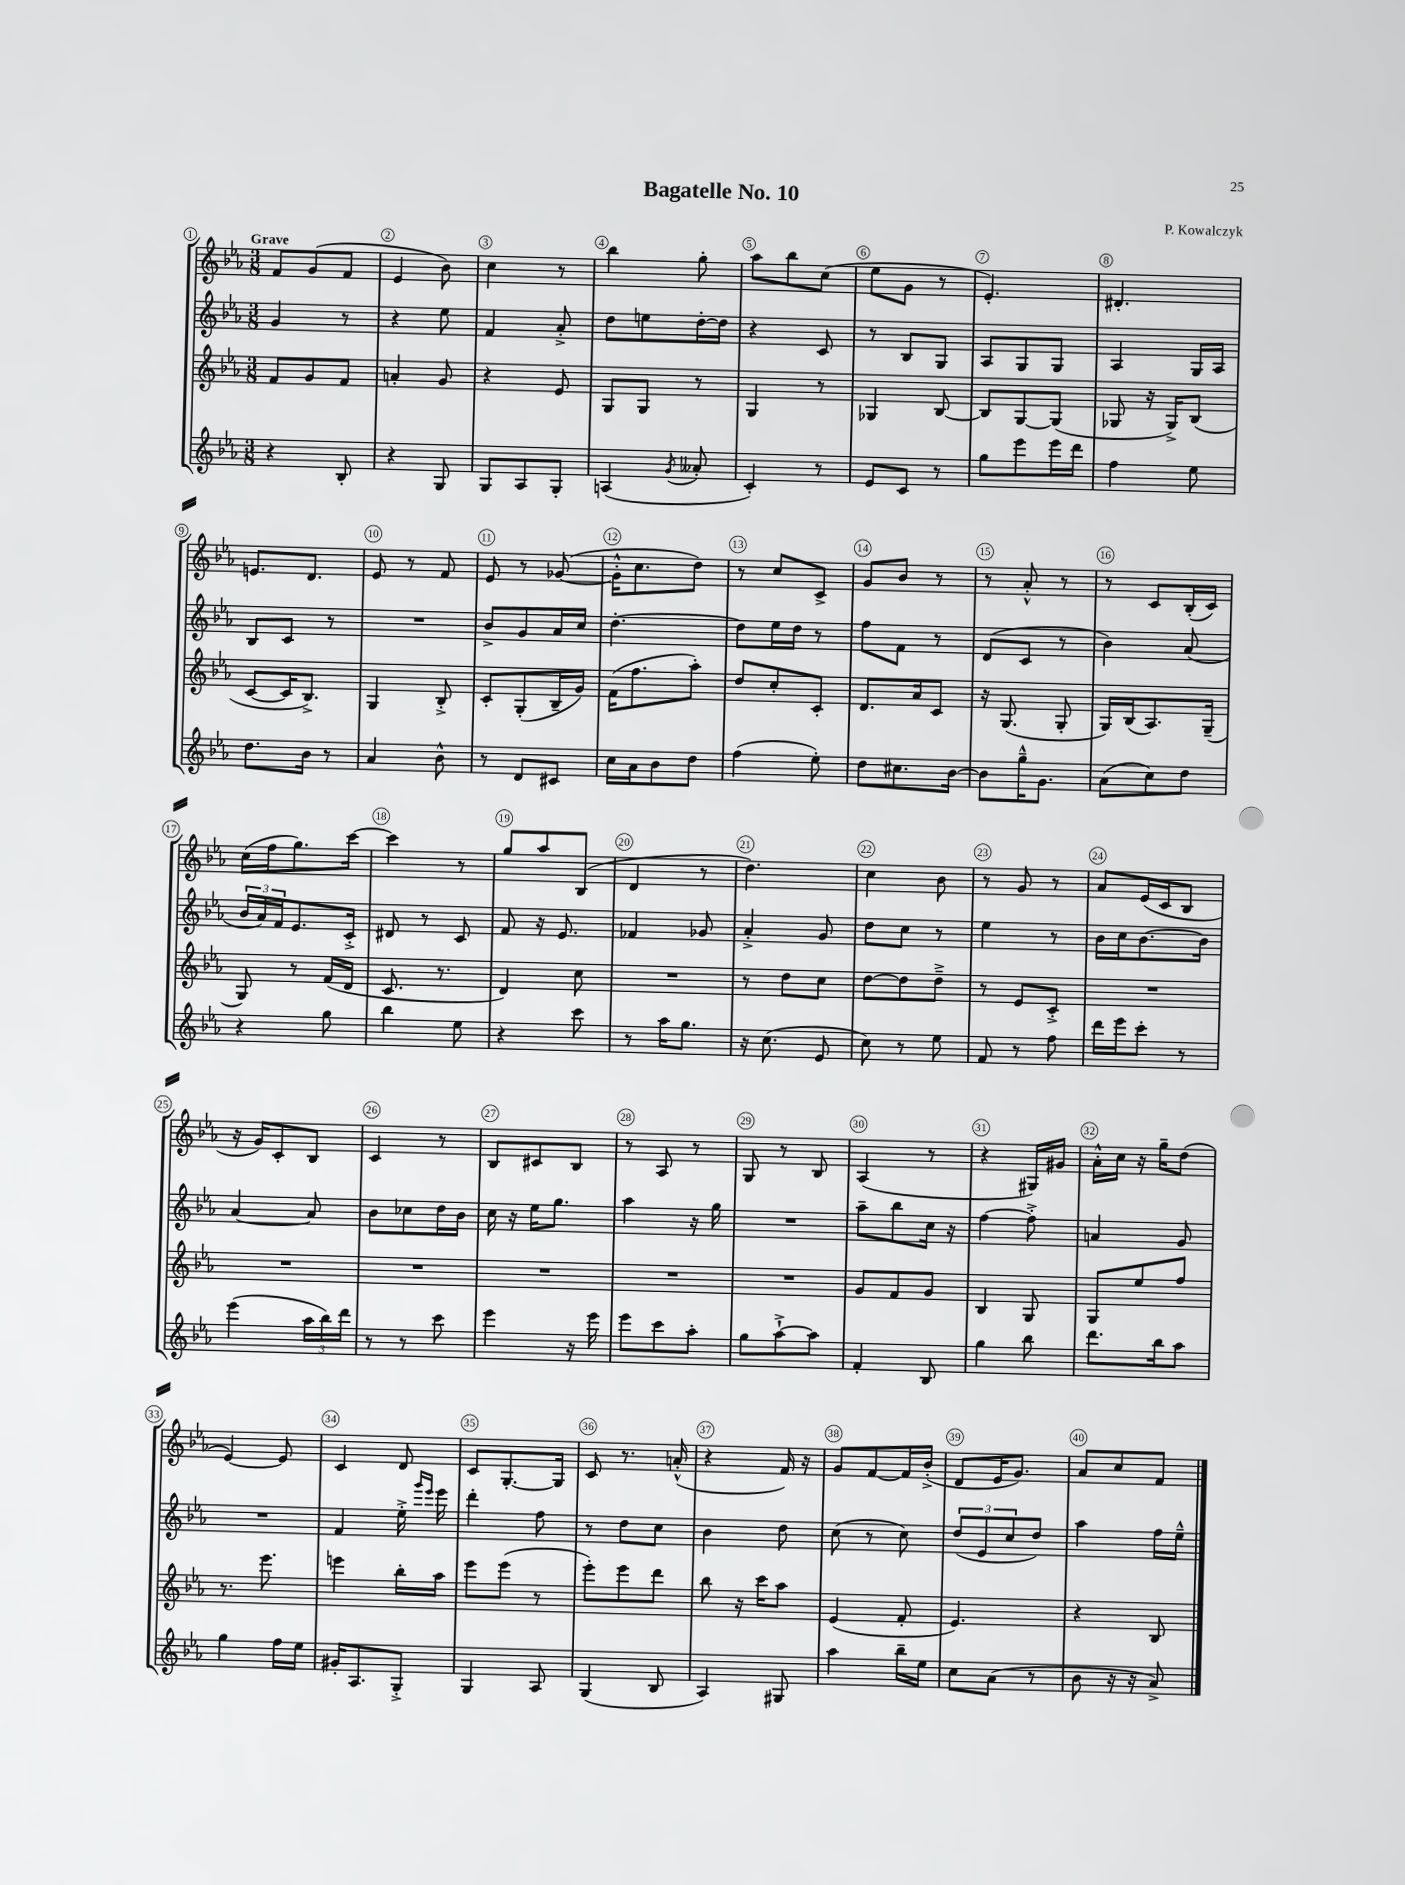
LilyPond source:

\header { title = "Bagatelle No. 10" composer = "P. Kowalczyk" }
<<
\new StaffGroup <<
\new Staff = "s0" {
    \clef treble \key ees \major \numericTimeSignature \time 3/8 \tempo "Grave"
    f'8 g'8( f'8 |
    ees'4 bes'8) |
    c''4 r8 |
    bes''4 g''8-. |
    aes''8 bes''8 c''8( |
    ees''8 g'8 r8 |
    ees'4.-.) |
    dis'4.-. |
    e'8. d'8. |
    ees'8 r8 f'8 |
    ees'8 r8 ges'8~( |
    ges'16-.-^ c''8. d''8) |
    r8 c''8 c'8-> |
    g'8 bes'8 r8 |
    r8 aes'8-.-^ r8 |
    r8 c'8 bes16-.( c'16) |
    c''16( f''16 g''8.) c'''16~ |
    c'''4 r8 |
    g''8 aes''8 bes8( |
    d'4 r8 |
    d''4.) |
    c''4 bes'8 |
    r8 g'8 r8 |
    aes'8 ees'16( c'16 bes8 |
    r16 g'16) c'8-. bes8 |
    c'4 r8 |
    bes8 cis'8 bes8 |
    r8 aes8 r8 |
    g8 r8 bes8 |
    aes4( r8 |
    r4 gis16) gis'16 |
    aes'16-.-^ c''16 r16 g''16-- d''8( |
    ees'4~) ees'8 |
    c'4 d'8 |
    c'8 g8.~-. g16 |
    c'8 r8. a'16-.-^( |
    r4 f'16) r16 |
    g'8 f'8~ f'16 bes'16-.->( |
    d'8 ees'16 g'8.) |
    aes'8 c''8 f'8 \bar "|." |
}
\new Staff = "s1" {
    \clef treble \key ees \major \numericTimeSignature \time 3/8
    g'4 r8 |
    r4 ees''8 |
    f'4 aes'8-.-> |
    d''8 e''8 d''16~-. d''16 |
    r4 c'8 |
    r8 bes8 g8 |
    aes8 g8 g8 |
    aes4 g16 aes16 |
    bes8 c'8 r8 |
    R4. |
    bes'8-> g'8 aes'16 c''16 |
    d''4.~-. |
    d''8 ees''16 d''16 r8 |
    f''8 f'8 r8 |
    d'8( c'8 r8 |
    bes'4) aes'8( |
    \tuplet 3/2 { bes'16 aes'16) f'16 } ees'8. c'16-.-> |
    dis'8 r8 c'8 |
    f'8 r16 ees'8. |
    fes'4 ges'8 |
    aes'4-.-> g'8 |
    d''8 c''8 r8 |
    ees''4 r8 |
    bes'16 c''16 bes'8.~ bes'16 |
    aes'4~ aes'8 |
    bes'8 ces''8 d''16 bes'16 |
    c''16 r16 ees''16 g''8. |
    aes''4 r16 g''16 |
    R4. |
    aes''8-- bes''8 c''16 r16 |
    f''4~ f''8-.-> |
    a'4 g'8 |
    R4. |
    f'4 ees''16-.-> \grace { g'''16 ees'''16 } ees'''16 |
    d'''4-. f''8 |
    r8 d''8 c''8 |
    bes'4 d''8 |
    c''8( r8 c''8) |
    \tuplet 3/2 { d''8( ees'8 c''8 } d''8) |
    aes''4 f''16 ees''16---^ \bar "|." |
}
\new Staff = "s2" {
    \clef treble \key ees \major \numericTimeSignature \time 3/8
    f'8 g'8 f'8 |
    a'4-. g'8 |
    r4 ees'8 |
    g8 g8 r8 |
    g4 r8 |
    ges4 bes8~ |
    bes8 g8~ g8( |
    ges8 r16 ges16->) bes8( |
    c'8~ c'16 bes8.->) |
    g4 bes8-.-> |
    c'8-. g8-.( bes16-- g'16) |
    f'16( f''8. aes''8-.) |
    d''8 c''8-. c'8-. |
    d'8. aes'16 c'8 |
    r16 g8.( g8-. |
    g16) bes16( aes8.) g16--( |
    g8) r8 f'16( d'16 |
    c'8. r8. |
    d'4) c''8 |
    R4. |
    r8 d''8 c''8 |
    d''8~ d''8 d''8---> |
    r8 ees'8 c'8-.-> |
    R4. |
    R4. |
    R4. |
    R4. |
    R4. |
    R4. |
    g'8 f'8 g'8 |
    bes4 g8 |
    g8 ees''8 f''8 |
    r8. ees'''8. |
    e'''4 bes''16-. aes''16 |
    ees'''8 ees'''8( r8 |
    ees'''8-.) ees'''8 d'''8 |
    bes''8 r16 c'''16 aes''8 |
    ees'4( f'8-. |
    ees'4.) |
    r4 bes8 \bar "|." |
}
\new Staff = "s3" {
    \clef treble \key ees \major \numericTimeSignature \time 3/8
    r4 bes8-. |
    r4 g8 |
    g8 aes8 g8-. |
    a4( \acciaccatura { g'8 } aeses'8-. |
    c'4-.) r8 |
    ees'8 c'8 r8 |
    g''8 ees'''8 ees'''16 d'''16 |
    f''4 ees''8 |
    d''8. bes'16 r8 |
    aes'4 bes'8-^ |
    r8 d'8 cis'8 |
    c''16 aes'16 bes'8 d''8 |
    f''4( ees''8-.) |
    d''8 cis''8. bes'16~ |
    bes'8 g''16---^ g'8. |
    aes'8( c''8) d''8 |
    r4 g''8 |
    bes''4 ees''8 |
    r4 c'''8 |
    r8 aes''16 g''8. |
    r16 c''8.( ees'8 |
    c''8) r8 ees''8 |
    f'8 r8 f''8 |
    d'''16 ees'''16 c'''8-. r8 |
    ees'''4( \tuplet 3/2 { aes''16 bes''16) d'''16 } |
    r8 r8 c'''8 |
    ees'''4 r16 ees'''16 |
    ees'''8 c'''8 aes''8-. |
    g''8 aes''8~-!-> aes''8 |
    f'4-. bes8 |
    g''4 bes''8 |
    d'''8. bes''16 aes''8 |
    g''4 f''16 ees''16 |
    gis'16-. aes8. g8-.-> |
    g4 aes8 |
    g4( bes8 |
    aes4) gis8 |
    aes''4 bes''16-- ees''16 |
    c''8 aes'8( r8 |
    bes'8 r16 r16 aes'8->) \bar "|." |
}
>>
>>
\layout { \context { \Score \override BarNumber.break-visibility = ##(#f #t #t) barNumberVisibility = #all-bar-numbers-visible \override BarNumber.stencil = #(make-stencil-circler 0.1 0.3 ly:text-interface::print) } }
